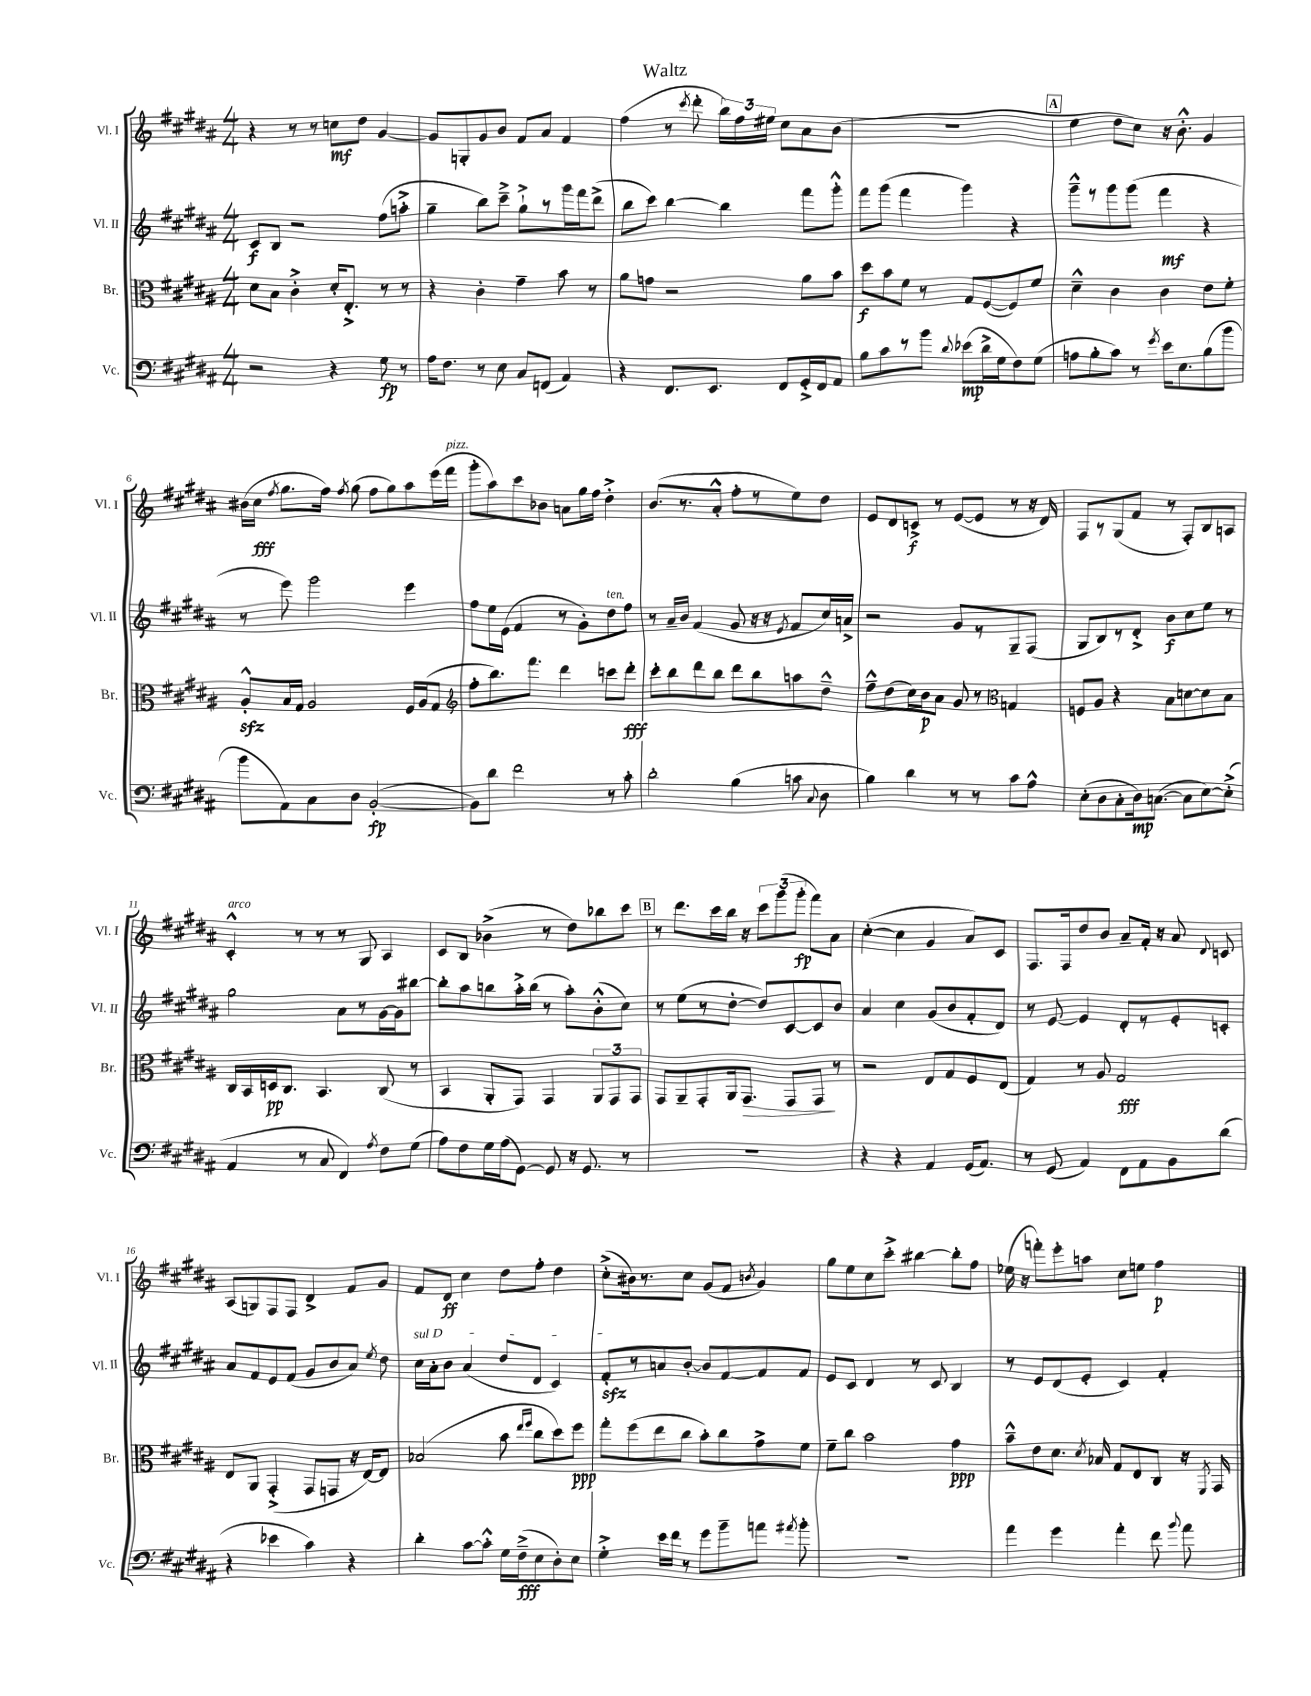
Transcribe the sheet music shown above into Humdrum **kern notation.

**kern	**dynam	**kern	**dynam	**kern	**dynam	**kern	**dynam
*part4	*part4	*part3	*part3	*part2	*part2	*part1	*part1
*staff4	*staff4	*staff3	*staff3	*staff2	*staff2	*staff1	*staff1
*I"Vc.	*	*I"Br.	*	*I"Vl. II	*	*I"Vl. I	*
*I'Vc.	*	*I'Br.	*	*I'Vl. II	*	*I'Vl. I	*
*clefF4	*	*clefC3	*	*clefG2	*	*clefG2	*
*k[f#c#g#d#a#]	*	*k[f#c#g#d#a#]	*	*k[f#c#g#d#a#]	*	*k[f#c#g#d#a#]	*
*M4/4	*	*M4/4	*	*M4/4	*	*M4/4	*
=1	=1	=1	=1	=1	=1	=1	=1
2r	.	8d#\L	.	8c#/L	f	4r	.
.	.	8B\J	.	8B/J	.	.	.
.	.	4c#'^\	.	2r	.	8r	.
.	.	.	.	.	.	8r	.
4r	.	16d#'/KL	.	.	.	8ccn\L	mf
.	.	8.E'^/J	.	.	.	.	.
.	.	.	.	.	.	8dd#\J	.
8G#\	fp	8r	.	(8ff#\L	.	[4g#/	.
8r	.	8r	.	8aan'^\J	.	.	.
=2	=2	=2	=2	=2	=2	=2	=2
16A#\KL	.	4r	.	4gg#~\	.	8g#/L]	.
8.F#\J	.	.	.	.	.	.	.
.	.	.	.	.	.	8Gn'/	.
8r	.	4c#'\	.	8bb\L)	.	8g#/	.
8E\	.	.	.	8ccc#~^\J	.	8b/J	.
8C#/L	.	4g#~\	.	8gg#`^\L	.	8f#/L	.
(8FFn/J	.	.	.	8r	.	8a#/J	.
4AA#/)	.	8b\	.	16ggg#\L	.	4f#/	.
.	.	.	.	16fff#\J	.	.	.
.	.	8r	.	(8ddd#^\J	.	.	.
=3	=3	=3	=3	=3	=3	=3	=3
4r	.	8a#\L	.	8bb\L	.	(4ff#\	.
.	.	8gn\J	.	8ccc#\J)	.	.	.
8.FF#/L	.	2r	.	[4bb\	.	8r	.
.	.	.	.	.	.	8qccc#/	.
.	.	.	.	.	.	8ddd#'\	.
8.EE/J	.	.	.	.	.	.	.
.	.	.	.	4bb\]	.	24bb\LL)	.
.	.	.	.	.	.	24ff#\	.
.	.	.	.	.	.	24ee#X\JJ	.
8FF#/L	.	.	.	.	.	8cc#\L	.
16GG#'^/L	.	8a#\L	.	8fff#\L	.	8a#\	.
16FF#/J	.	.	.	.	.	.	.
8AA#/J	.	8b\J	.	8ggg#'^^\J	.	(8b\J	.
=4	=4	=4	=4	=4	=4	=4	=4
8B\L	.	8dd#\L	f	8fff#\L	.	1r	.
8c#\	.	8b\	.	(8ggg#\J	.	.	.
8r	.	8f#\J	.	4fff#\	.	.	.
8b\J	.	8r	.	.	.	.	.
8qqd#/	.	.	.	.	.	.	.
(8e-X\L	mp	8G#/L	.	4ggg#\)	.	.	.
16d#^\L	.	([8F#/	.	.	.	.	.
16G#\J	.	.	.	.	.	.	.
8F#\)	.	8F#/])	.	4r	.	.	.
(8G#\J	.	8f#/J	.	.	.	.	.
!!LO:REH:place=s1:t=A
=5	=5	=5	=5	=5	=5	=5	=5
8An\L	.	4d#~^^\	.	8ggg#~^^\L	.	4ee\	.
8B'\	.	.	.	8r	.	.	.
8c#\J)	.	4c#\	.	8ggg#\	.	8dd#\L	.
8r	.	.	.	(8ggg#\J	.	8cc#\J)	.
8qg#/	.	.	.	.	.	.	.
16e\KL	.	4c#\	.	4fff#\	mf	16r	.
8.E\	.	.	.	.	.	8.b'^^\	.
(8B\	.	8e\L	.	4r	.	4g#/	.
8b\J	.	8f#'\J	.	.	.	.	.
!!LO:LB:g=z
=6	=6	=6	=6	=6	=6	=6	=6
8b\L	.	8A#zz'^^/L	.	8r	.	(16b#X\LL	.
.	.	.	.	.	.	16cc#\JJ	fff
.	.	.	.	.	.	8qff#/	.
8AA#\)	.	16B/L	.	8eee\)	.	8.gg#\L	.
.	.	16G#/JJ	.	.	.	.	.
8C#\	.	2A#/	.	2ggg#\	.	.	.
.	.	.	.	.	.	16ff#\Jk)	.
.	.	.	.	.	.	8qff#/	.
8D#\J	.	.	.	.	.	(8gg#\	.
([2BB'/	fp	.	.	.	.	8ff#\L	.
.	.	.	.	.	.	8gg#\)	.
.	.	16F#/LL	.	4eee\	.	8aa#\	.
.	.	(16A#/J	.	.	.	.	.
.	.	8G#/J	.	.	.	(16eee\L	.
!	!	!	!	!	!	!LO:TX:a:i:t=pizz.	!
.	.	.	.	.	.	16fff#\JJ	.
=7	=7	=7	=7	=7	=7	=7	=7
*	*	*clefG2	*	*	*	*	*
8BB\L])	.	8ff#'\L	.	8ff#\L	.	8ggg#'\L	.
8d#\J	.	8.bb\)	.	16ee\L	.	8aa#\)	.
.	.	.	.	(16e\JJ	.	.	.
2f#\	.	.	.	4f#/	.	8ccc#\	.
.	.	8.fff#\J	.	.	.	.	.
.	.	.	.	.	.	8b-X\J	.
.	.	4ddd#\	.	8r	.	8an\L	.
.	.	.	.	8g#'\L)	.	16gg#\L	.
.	.	.	.	.	.	16ff#\JJ	.
!	!	!	!	!LO:TX:a:i:t=ten.	!	!	!
8r	.	8cccn\L	.	8dd#\	.	4dd#'^\	.
8c#'\	.	8ddd#'\J	fff	8ff#\J	.	.	.
=8	=8	=8	=8	=8	=8	=8	=8
2d#'\	.	8ccc#'\L	.	8r	.	(8.b/L	.
.	.	8bb\	.	16a#~/LL	.	.	.
.	.	.	.	16b/JJ	.	8.r	.
.	.	8ddd#\	.	(4f#/	.	.	.
.	.	8bb\J	.	.	.	8a#'^^/J	.
(4B\	.	8ddd#\L	.	8g#/	.	8ff#'\L	.
.	.	8bb\	.	16r	.	8r	.
.	.	.	.	16r	.	.	.
.	.	.	.	8qe/	.	.	.
8cn\	.	8aan\	.	8f#/L	.	8ee\)	.
8qqC#/	.	.	.	.	.	.	.
8D#\	.	8dd#~^^\J	.	16cc#/L)	.	8dd#\J	.
.	.	.	.	16an^/JJ	.	.	.
=9	=9	=9	=9	=9	=9	=9	=9
4B\)	.	8ff#~^^\L	.	2r	.	8e/L	.
.	.	(8dd#\	.	.	.	8d#/	.
4d#\	.	16cc#\L)	.	.	.	8cn^/J	f
.	.	16b\J	p	.	.	.	.
.	.	8a#\J	.	.	.	8r	.
8r	.	8g#/	.	8g#/L	.	([8e/L	.
8r	.	8r	.	8r	.	8e/J]	.
*	*	*clefC3	*	*	*	*	*
8c#\L	.	4Gn/	.	8G#~/	.	8r	.
8A#^^\J	.	.	.	(8F#/J	.	16r	.
.	.	.	.	.	.	16d#/)	.
=10	=10	=10	=10	=10	=10	=10	=10
(8E'\L	.	8Fn/L	.	8G#/L	.	8F#/L	.
8D#\	.	8A#/J	.	8B/)	.	8r	.
8C#'\	.	4r	.	8r	.	(8G#/	.
16D#\k)	mp	.	.	8d#'^/J	.	8f#/J	.
([8.Cn\J	.	.	.	.	.	.	.
.	.	8B\L	.	8b\L	f	8r	.
8C\L]	.	[8dn\	.	8cc#\	.	8F#'/L)	.
[8E\)	.	8d\]	.	8ee\J	.	8B/	.
(8E'^\J]	.	8B\J	.	8r	.	8An/J	.
!!LO:LB:g=z
=11	=11	=11	=11	=11	=11	=11	=11
!	!	!	!	!	!	!LO:TX:a:i:t=arco	!
4AA#/	.	16C#/LL	.	2gg#\	.	4c#'^^/	.
.	.	16BB/	.	.	.	.	.
.	.	16Dn/J	pp	.	.	.	.
.	.	8.C#/J	.	.	.	.	.
8r	.	.	.	.	.	8r	.
8C#/	.	4.BB/	.	.	.	8r	.
4FF#/)	.	.	.	8a#\L	.	8r	.
.	.	.	.	8r	.	8G#/	.
8qA#/	.	.	.	.	.	.	.
8F#\L	.	(8C#/	.	[16g#\L	.	4A#/	.
.	.	.	.	16g#\J]	.	.	.
(8G#\J	.	8r	.	[8bb#X\J	.	.	.
=12	=12	=12	=12	=12	=12	=12	=12
8A#\L)	.	4BB/	.	8bb#'\L]	.	8c#/L	.
8F#\	.	.	.	8aa#\	.	8B/J	.
16G#\L	.	8AA#'/L	.	8bbn\	.	(4b-X^\	.
(16A#\J	.	.	.	.	.	.	.
[8GG#\J)	.	8GG#/J)	.	16aa#'^\L	.	.	.
.	.	.	.	(16bb\JJ	.	.	.
8GG#/]	.	4GG#/	.	8r	.	8r	.
16r	.	.	.	8aa#'\L)	.	8dd#\L)	.
8.GG#/	.	.	.	.	.	.	.
.	.	12AA#/L	.	(8b'^^\	.	8bb-X\	.
.	.	12GG#/	.	.	.	.	.
8r	.	.	.	8cc#\J)	.	8ccc#\J	.
.	.	12GG#/J	.	.	.	.	.
!!LO:REH:place=s1:t=B
=13	=13	=13	=13	=13	=13	=13	=13
1r	.	8GG#/L	.	8r	.	8r	.
.	.	8AA#~/	.	(8ee\L	.	8.ddd#\L	.
.	.	8GG#'/	.	8r	.	.	.
.	.	.	.	.	.	16ccc#\L	.
.	.	16AA#/k	.	[8dd#'\J	.	16bb\JJ	.
!	!	!	!LO:HP:b	!	!	!	!
.	.	8.GG#/J	>	.	.	16r	.
.	.	.	.	8dd#/L])	.	12ccc#\L	.
.	.	.	.	.	.	(12ggg#\	.
.	.	8GG#/L	.	[8c#/	.	.	.
.	.	.	.	.	.	12ggg#'\J	fp
.	.	8GG#/J	.	8c#/]	.	8fff#\L)	.
.	.	8r	]	8b/J	.	8a#\J	.
=14	=14	=14	=14	=14	=14	=14	=14
4r	.	2r	.	4a#/	.	([4cc#'\	.
4r	.	.	.	4cc#\	.	4cc#\]	.
4AA#/	.	8E/L	.	(8g#/L	.	4g#/	.
.	.	8G#/	.	8b/	.	.	.
(16GG#/KL	.	8F#/	.	8f#'/	.	8a#/L)	.
8.AA#/J)	.	.	.	.	.	.	.
.	.	(8E/J	.	8d#/J)	.	8c#/J	.
=15	=15	=15	=15	=15	=15	=15	=15
8r	.	4G#/)	.	8r	.	8.F#/L	.
(8GG#/	.	.	.	[8e/	.	.	.
.	.	.	.	.	.	16F#/k	.
4AA#/)	.	8r	.	4e/]	.	8dd#/	.
.	.	8A#/	.	.	.	8b/J	.
8FF#\L	.	2G#/	fff	8d#'/L	.	8a#~/L	.
8AA#\	.	.	.	8r	.	16f#'/Jk	.
.	.	.	.	.	.	16r	.
8BB\	.	.	.	8e'/	.	8a#/	.
.	.	.	.	.	.	8qqd#/	.
(8d#\J	.	.	.	8cn'/J	.	8cn/	.
!!LO:LB:g=z
=16	=16	=16	=16	=16	=16	=16	=16
4r	.	8E/L	.	8a#/L	.	(8A#/L	.
.	.	8AA#/J	.	8f#/	.	8Gn/)	.
4e-X\	.	(4GG#'^/	.	8e/	.	8F#/	.
.	.	.	.	(8f#/J	.	8F#/J	.
4c#\)	.	8GG#/L	.	8g#/L	.	4d#^/	.
.	.	8GGn/J	.	8b/	.	.	.
4r	.	16r	.	8a#/J)	.	8f#/L	.
.	.	[16E/KL)	.	.	.	.	.
.	.	.	.	8qee/	.	.	.
.	.	8E/J]	.	8dd#\	.	8g#/J	.
=17	=17	=17	=17	=17	=17	=17	=17
!	!	!	!	!LO:TX:a:i:t=sul D	!	!	!
4d#'\	.	(2B-X/	.	16cc#\LL	.	8f#/L	.
.	.	.	.	16a#'\J	.	.	.
.	.	.	.	8b\J	.	8d#/J	ff
[8c#\L	.	.	.	(4a#/	.	4cc#\	.
8c#'^^\J]	.	.	.	.	.	.	.
16G#\LL	.	8b\	.	8dd#/L	.	8dd#\L	.
(16F#~^\J	fff	.	.	.	.	.	.
.	.	16qqee/LL	.	.	.	.	.
.	.	16qqff#/JJ	.	.	.	.	.
8E\	.	8cc#\L	.	8d#/J	.	8ff#'\J	.
8D#'\)	.	8dd#\)	.	4c#/)	.	4dd#\	.
8E\J	.	8ff#\J	ppp	.	.	.	.
=18	=18	=18	=18	=18	=18	=18	=18
4G#'^\	.	8gg#'\L	.	8f#zz'/L	.	(8cc#'^\L	.
.	.	(8ff#\	.	8r	.	16b#X\k)	.
.	.	.	.	.	.	8.r	.
16e\LL	.	8ee\	.	8an/	.	.	.
16f#\JJ	.	.	.	.	.	.	.
8r	.	8cc#\J	.	[8b'/J	.	8cc#\J	.
8g#\L	.	8b'\L)	.	8b/L]	.	(8g#/L	.
8b~\	.	8cc#\	.	[8f#/	.	8f#/J	.
.	.	.	.	.	.	8qbn/	.
8an\J	.	8g#^\	.	8f#/]	.	4g#/)	.
8qa#X/	.	.	.	.	.	.	.
8b'\	.	8f#\J	.	8f#/J	.	.	.
=19	=19	=19	=19	=19	=19	=19	=19
1r	.	8f#~\L	.	8e/L	.	8gg#\L	.
.	.	8cc#\J	.	8c#/J	.	8ee\	.
.	.	2b\	.	4d#/	.	8cc#\	.
.	.	.	.	.	.	8ccc#'^\J	.
.	.	.	.	8r	.	[4bb#X\	.
.	.	.	.	8c#/	.	.	.
.	.	4g#\	ppp	4B/	.	8bb#'\L]	.
.	.	.	.	.	.	8ff#\J	.
=20	=20	=20	=20	=20	=20	=20	=20
4a#\	.	8b~^^\L	.	8r	.	(16ee-X\	.
.	.	.	.	.	.	16r	.
.	.	8e\	.	8e/L	.	8fffn'\L)	.
4g#\	.	8.d#\J	.	(8d#/	.	8eee'\	.
.	.	.	.	8e'/J	.	8aan\J	.
.	.	8qd#/	.	.	.	.	.
.	.	16B-X/	.	.	.	.	.
4a#'\	.	8G#/L	.	4c#/)	.	8cc#\L	.
.	.	8E/	.	.	.	8een\J	.
8f#\	.	8C#/J	.	4f#'/	.	4ff#\	p
8qqb/	.	.	.	.	.	.	.
8a#\	.	16r	.	.	.	.	.
.	.	8qFF#/	.	.	.	.	.
.	.	16GG#/	.	.	.	.	.
==	==	==	==	==	==	==	==
*-	*-	*-	*-	*-	*-	*-	*-
